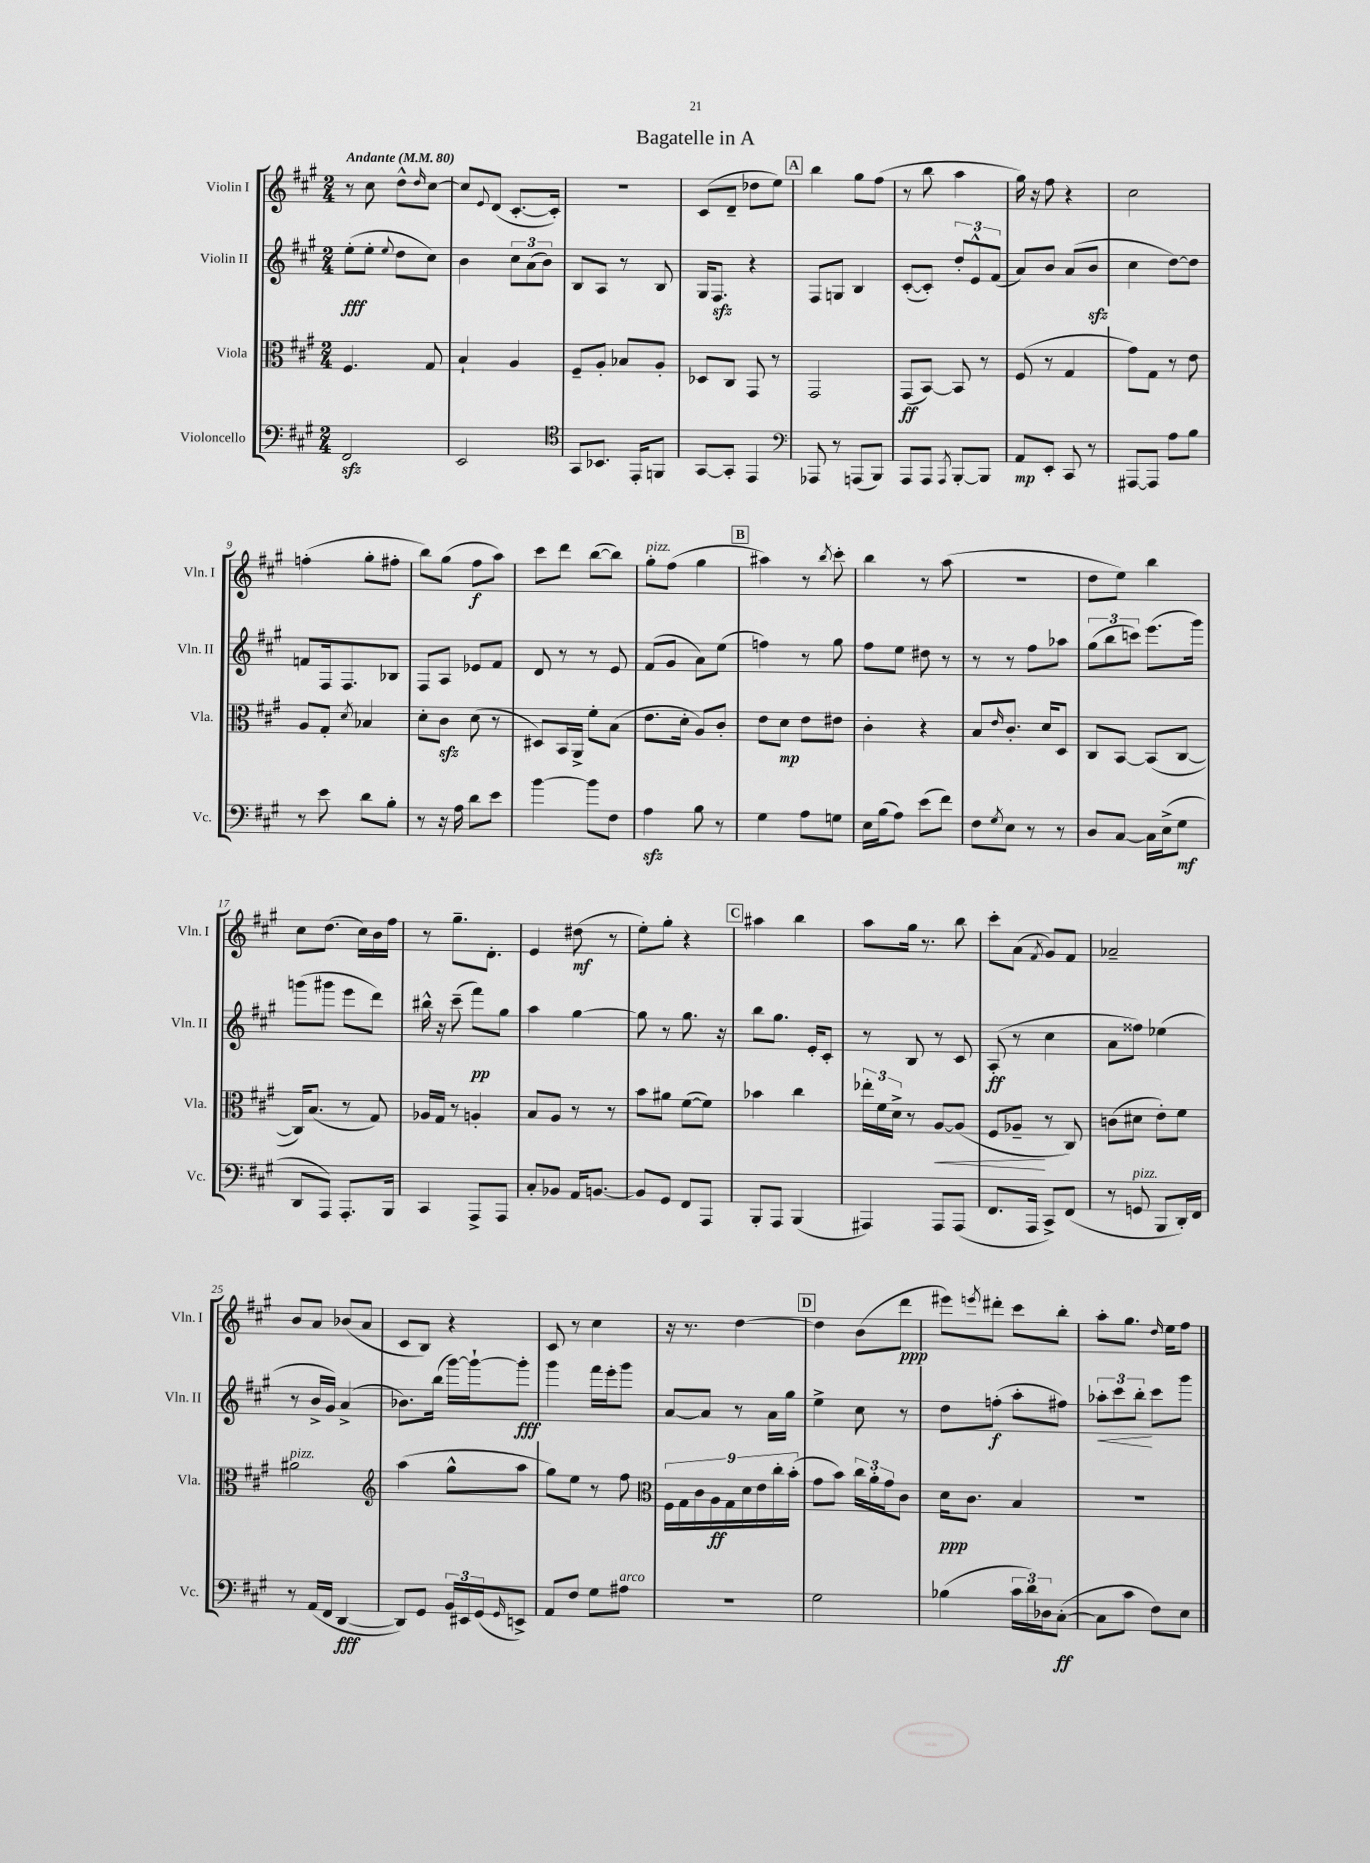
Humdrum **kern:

**kern	**kern	**kern	**kern
*staff4	*staff3	*staff2	*staff1
*clefF4	*clefC3	*clefG2	*clefG2
*k[f#c#g#]	*k[f#c#g#]	*k[f#c#g#]	*k[f#c#g#]
*M2/4	*M2/4	*M2/4	*M2/4
*MM80	*MM80	*MM80	*MM80
2FF#	4.F#	(8ee'	8r
.	.	8ee'	8cc#
.	.	8qqee	.
.	.	8dd	8dd^^
.	.	.	16qqdd
.	8G#	8cc#)	[8cc#
=	=	=	=
2EE	4B`	4b	8cc#]
.	.	.	8qqe
.	.	.	(8d
.	4A	12cc#	[8.c#'
.	.	(12a	.
.	.	12b)	.
.	.	.	16c#'])
=	=	=	=
*clefC4	*	*	*
8GG#	8F#~	8B	2r
8.BB-	8A'	8A	.
.	8B-	8r	.
16EE'	.	.	.
8FF	8A'	8B	.
=	=	=	=
[8GG#	8D-	16G#	(8c#
.	.	8.F#	.
8GG#']	8C#	.	8d~
4EE	8GG#	4r	8dd-
.	8r	.	8ee)
=	=	=	=
*clefF4	*	*	*
8AAA-	2GG#	8F#	4bb
8r	.	8G	.
(8AAA	.	4B	8gg#
8BBB)	.	.	(8ff#
=	=	=	=
8AAA	(8GG#	([8c#'	8r
8AAA	[8BB)	8c#'])	8bb
8qAAA	.	.	.
[8BBB'	8BB]	12dd'	4aa
.	.	12e^^	.
8BBB]	8r	.	.
.	.	(12f#	.
=	=	=	=
8AA	(8F#	8a)	16gg#)
.	.	.	16r
8EE'	8r	8b	8ff#
8CC#	4G#	(8a	4r
8r	.	8b	.
=	=	=	=
[8AAA#	8g#)	4cc#	2cc#
8AAA#]	8G#	.	.
8A	8r	[8dd)	.
8B	8e	8dd]	.
=	=	=	=
8r	8A	8f	(4ff'
8e	8G#'	16F#	.
.	.	8.F#	.
.	8qd	.	.
8d	4B-	.	8gg#'
8B'	.	8B-	8ff#'
=	=	=	=
8r	8d'	8F#	8bb)
16r	8c#	8A	(8gg#
16A	.	.	.
8d	(8d	8e-	8ff#
8e	8r	8f#	8aa)
=	=	=	=
[4b	8D#)	8d	8ccc#
.	16BB	8r	8ddd
.	16AA^	.	.
8b]	8f#'	8r	([8bb
8F#	(8B	8e	8bb])
=	=	=	=
4A	8.e	(8f#	8gg#'
.	.	8g#	(8ff#
.	16d'	.	.
8B	8A)	8a)	4gg#
8r	8c#'	(8ee	.
=	=	=	=
4G#	8e	4ff)	4aa#)
.	8d	.	.
8A	8e	8r	8r
.	.	.	8qbb
8G	8e#	8gg#	8ccc#'
=	=	=	=
16E	4c#'	8ff#	4bb
(16B	.	.	.
8A)	.	8ee	.
(8e	4r	8dd#	8r
8f#)	.	8r	(8aa
=	=	=	=
8F#	8B	8r	2r
8qG#	16qqe	.	.
8E	8.c#'	8r	.
8r	.	8ff#	.
.	16d	.	.
8r	8D	8aa-	.
=	=	=	=
8D	8C#	(12gg#	8dd
.	.	12bb	.
[8C#	[8BB	.	8ee)
.	.	12ccc)	.
16C#]	(8BB]	(8.eee	4bb
(16E^	.	.	.
8G#	[8C#	.	.
.	.	16ggg#)	.
=	=	=	=
8DD	16C#])	(8ggg	8cc#
.	(8.B	.	.
8AAA)	.	8ggg#	(8.dd
8.AAA'	8r	8eee	.
.	.	.	16cc#)
.	8G#)	8ddd)	16b
16BBB	.	.	16ff#
=	=	=	=
4CC#	16A-	16bb#^^	8r
.	16G#	16r	.
.	8r	(8ccc#~	8.gg#~
8AAA^	4A'	8fff#)	.
.	.	.	8.d'
8AAA	.	8gg#	.
=	=	=	=
8C#'	8B	4aa	4e
8BB-	8A	.	.
16AA	8r	[4gg#	(8dd#
[8.BB	.	.	.
.	8r	.	8r
=	=	=	=
8BB]	8b	8gg#]	8ee')
8GG#	8a#	8r	8gg#'
8FF#	([8f#	8.gg#	4r
8AAA	8f#])	.	.
.	.	16r	.
=	=	=	=
8BBB'	4b-	8bb	4aa#
8AAA	.	8.gg#	.
(4BBB	4cc#	.	4bb
.	.	16e'	.
.	.	8c#'	.
=	=	=	=
4AAA#)	24ee-'	8r	8aa
.	24f#	.	.
.	24d^	.	.
.	8r	8B	16gg#
.	.	.	8.r
8AAA#	[8A	8r	.
(8AAA#	(8A]	8c#	8bb
=	=	=	=
8.FF#	8F#	(8A'	8ccc#'
.	8A-~	8r	(8a
16AAA	.	.	.
.	.	.	8qf#
8CC#^)	8r	4cc#	8g#)
(8FF#	8C#)	.	8f#
=	=	=	=
8r	(8c	8a	2a-~
8GG	8d#	8ff##)	.
8BBB	8e')	(4ee-	.
16DD')	8f#	.	.
16FF#	.	.	.
=	=	=	=
8r	2a#	8r	8b
(16AA	.	16b^	8a
16FF#	.	16g#)	.
[4DD	.	(4a^	(8b-
.	.	.	8a
=	=	=	=
*	*clefG2	*	*
8DD])	(4aa	8.b-)	8c#
8GG#	.	.	8B)
.	.	(16bb	.
24BB	8gg#^^	[16ggg#)	4r
24EE#	.	.	.
.	.	16ggg#`_	.
(24GG#	.	.	.
16qqGG#	.	.	.
8EE^)	8aa	8ggg#']	.
=	=	=	=
8AA	8gg#)	4ggg#	8c#
8F#	8ee	.	8r
8G#	8r	16fff#	4cc#
.	.	16eee'	.
8A#	8ff#	8ggg#	.
=	=	=	=
*	*clefC3	*	*
2r	18F#	[8a	16r
.	18G#	.	.
.	.	.	8.r
.	18c#	.	.
.	.	8a]	.
.	18A	.	.
.	18G#	.	.
.	.	8r	[4dd
.	18d	.	.
.	18e	.	.
.	.	16a	.
.	18cc#'	.	.
.	.	16gg#	.
.	(18b'	.	.
=	=	=	=
2G#	8g#	4ee^	4dd]
.	8b)	.	.
.	24cc#	8cc#	(8b
.	24a'	.	.
.	24g#	.	.
.	8c#	8r	8ddd
=	=	=	=
(4B-	16d	8dd	8eee#)
.	8.c#	.	.
.	.	.	8qeee
.	.	(8ff'	8ddd#'
24c#	4B	8aa'	8ccc#
24d)	.	.	.
24D-	.	.	.
([8C#'	.	8ff#)	8bb'
=	=	=	=
8C#]	2r	12aa-'	8aa'
.	.	12ccc#	.
8c#	.	.	8.gg#
.	.	12bb'	.
8F#)	.	8ccc#	.
.	.	.	16qqdd
.	.	.	16ee
8E	.	8ggg#	8ff#
==	==	==	==
*-	*-	*-	*-
